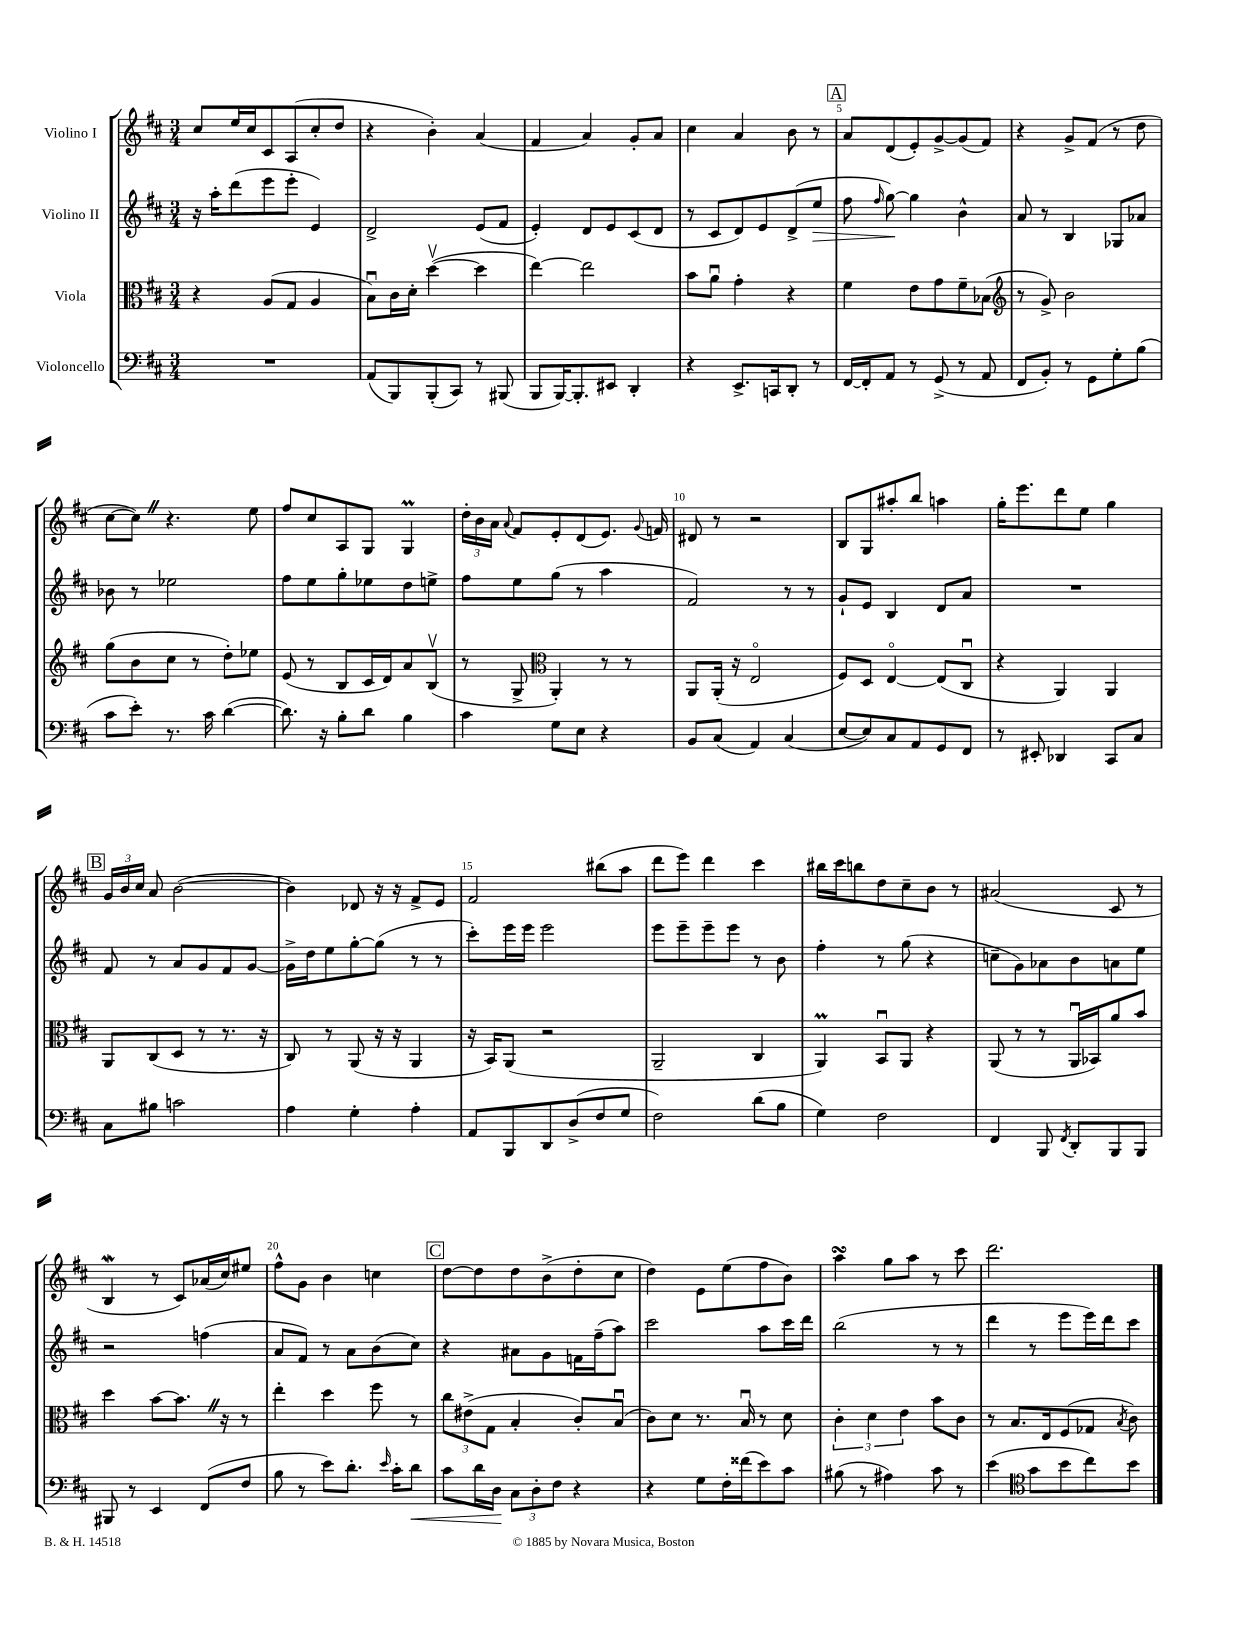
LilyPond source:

<<
\new StaffGroup <<
\new Staff = "s0" \with { instrumentName = "Violino I" } {
    \clef treble \key d \major \numericTimeSignature \time 3/4
    \autoBeamOff cis''8[ e''16 cis''16 cis'8 a8( cis''8-. d''8] |
    r4 b'4-.) a'4( |
    fis'4 a'4) g'8[-. a'8] |
    cis''4 a'4 b'8 r8 |
    \mark \markup { \box "A" } a'8[ d'8( e'8-.) g'8~-> g'8( fis'8]) |
    r4 g'8[-> fis'8]( r8 d''8 |
    cis''8[~ cis''8]) \once \override BreathingSign.text = \markup { \musicglyph "scripts.caesura.straight" } \breathe r4. e''8 |
    fis''8[ cis''8 a8 g8] g4\prall |
    \tuplet 3/2 { d''16[-. b'16 a'16] } \appoggiatura { a'8 } fis'8[ e'8-. d'8( e'8.]) \appoggiatura { g'8 } f'16 |
    dis'8 r8 r2 |
    b8[ g8 ais''8-. b''8] a''4 |
    g''16[-. e'''8. d'''8 e''8] g''4 |
    \mark \markup { \box "B" } \tuplet 3/2 { g'16[ b'16 cis''16] } a'8 b'2~( |
    b'4) des'8 r16 r16 fis'8[-> e'8] |
    fis'2 bis''8[( a''8] |
    d'''8[ e'''8]) d'''4 cis'''4 |
    bis''16[ cis'''16 b''8 d''8 cis''8-- b'8] r8 |
    ais'2( cis'8 r8 |
    b4\mordent r8 cis'8[) aes'16( cis''16) eis''8] |
    fis''8[-^ g'8] b'4 c''4 |
    \mark \markup { \box "C" } d''8[~ d''8 d''8 b'8->( d''8-. cis''8] |
    d''4) e'8[ e''8( fis''8 b'8]) |
    a''4\turn g''8[ a''8] r8 cis'''8 |
    d'''2. \bar "|." |
}
\new Staff = "s1" \with { instrumentName = "Violino II" } {
    \clef treble \key d \major \numericTimeSignature \time 3/4
    \autoBeamOff r16 a''16[-. d'''8( e'''8 e'''8]-. e'4) |
    d'2-> e'8[( fis'8] |
    e'4-.) d'8[ e'8 cis'8( d'8] |
    r8 cis'8[ d'8) e'8 d'8->( e''8]\> |
    \mark \markup { \box "A" } fis''8 \grace { fis''16 } g''8~\!) g''4 b'4-^ |
    a'8 r8 b4 ges8[ aes'8] |
    bes'8 r8 ees''2 |
    fis''8[ e''8 g''8-. ees''8 d''8 e''8]-> |
    fis''8[ e''8 g''8]( r8 a''4 |
    fis'2) r8 r8 |
    g'8[-! e'8] b4 d'8[ a'8] |
    R2. |
    \mark \markup { \box "B" } fis'8 r8 a'8[ g'8 fis'8 g'8]~ |
    g'16[-> d''16 e''8 g''8~-. g''8]( r8 r8 |
    cis'''8[-.) e'''16 e'''16] e'''2 |
    e'''8[ e'''8-- e'''8-- e'''8] r8 b'8 |
    fis''4-. r8 g''8( r4 |
    c''8[-- g'8) aes'8 b'8 a'8 e''8] |
    r2 f''4( |
    a'8[ fis'8]) r8 a'8[ b'8( cis''8]) |
    \mark \markup { \box "C" } r4 ais'8[ g'8 f'16 fis''16--( a''8]) |
    cis'''2 a''8[ cis'''16 d'''16] |
    b''2( r8 r8 |
    d'''4 r8 e'''8[ e'''16) d'''16 cis'''8] \bar "|." |
}
\new Staff = "s2" \with { instrumentName = "Viola" } {
    \clef alto \key d \major \numericTimeSignature \time 3/4
    \autoBeamOff r4 a8[( g8] a4 |
    b8[\downbow) cis'16 d'16]-. d''4~\upbow( d''4 |
    e''4~) e''2 |
    b'8[ a'8]\downbow g'4-. r4 |
    \mark \markup { \box "A" } fis'4 e'8[ g'8 fis'8-- bes8]( |
    \clef treble r8 g'8->) b'2 |
    g''8[( b'8 cis''8] r8 d''8[-.) ees''8] |
    e'8( r8 b8[ cis'16 d'16) a'8 b8]\upbow( |
    r8 g8-> \clef alto a,4-.) r8 r8 |
    a,8[ a,16]-.( r16 e2\flageolet |
    fis8[) d8] e4~\flageolet e8[( cis8]\downbow |
    r4 a,4) a,4 |
    \mark \markup { \box "B" } a,8[ cis8( d8] r8 r8. r16 |
    cis8) r8 a,8( r16 r16 a,4 |
    r16 b,16[) a,8]( r2 |
    a,2-- cis4 |
    a,4\prall) b,8[\downbow a,8] r4 |
    a,8( r8 r8 a,16[\downbow bes,16) a'8 b'8] |
    d''4 b'8[~ b'8.] \once \override BreathingSign.text = \markup { \musicglyph "scripts.caesura.straight" } \breathe r16 r8 |
    e''4-. d''4 fis''8 r8 |
    \mark \markup { \box "C" } \tuplet 3/2 { cis''8[ eis'8->( g8] } b4-. cis'8[-.) b8]\downbow( |
    cis'8[) d'8] r8. b16\downbow r8 d'8 |
    \tuplet 3/2 { cis'4-. d'4 e'4 } b'8[ cis'8] |
    r8 b8.[ e16 fis8( ges8] \acciaccatura { b8 } cis'8) \bar "|." |
}
\new Staff = "s3" \with { instrumentName = "Violoncello" } {
    \clef bass \key d \major \numericTimeSignature \time 3/4
    \autoBeamOff R2. |
    a,8[( b,,8) b,,8-.( cis,8]) r8 bis,,8( |
    b,,8[ b,,16~) b,,8.-. eis,8] d,4-. |
    r4 e,8.[-> c,16 d,8]-. r8 |
    \mark \markup { \box "A" } fis,16[~ fis,16-. a,8] r8 g,8->( r8 a,8 |
    fis,8[ b,8]-.) r8 g,8[ g8-. b8]( |
    cis'8[ e'8]-.) r8. cis'16 d'4~( |
    d'8.) r16 b8[-. d'8] b4 |
    cis'4 g8[ e8] r4 |
    b,8[ cis8]( a,4) cis4( |
    e8[~ e8) cis8 a,8 g,8 fis,8] |
    r8 eis,8-. des,4 cis,8[ cis8] |
    \mark \markup { \box "B" } cis8[ bis8] c'2 |
    a4 g4-. a4-. |
    a,8[ b,,8 d,8 d8->( fis8 g8] |
    fis2) d'8[( b8] |
    g4) fis2 |
    fis,4 b,,8 \acciaccatura { fis,8 } d,8[-. b,,8 b,,8] |
    bis,,8 r8 e,4 fis,8[( fis8] |
    b8 r8 e'8[) d'8.]-. \grace { e'16 } cis'16[-. d'8]\< |
    \mark \markup { \box "C" } cis'8[ d'16 d16]\! \tuplet 3/2 { cis8[ d8-. fis8] } r4 |
    r4 g8[ fis16-. fisis'16( e'8) cis'8] |
    bis8( r8 ais4) cis'8 r8 |
    e'4( \clef tenor g'8[ b'8 cis''8) b'8] \bar "|." |
}
>>
>>
\layout { \context { \Score \override BarNumber.break-visibility = ##(#f #t #t) barNumberVisibility = #(every-nth-bar-number-visible 5) } }
